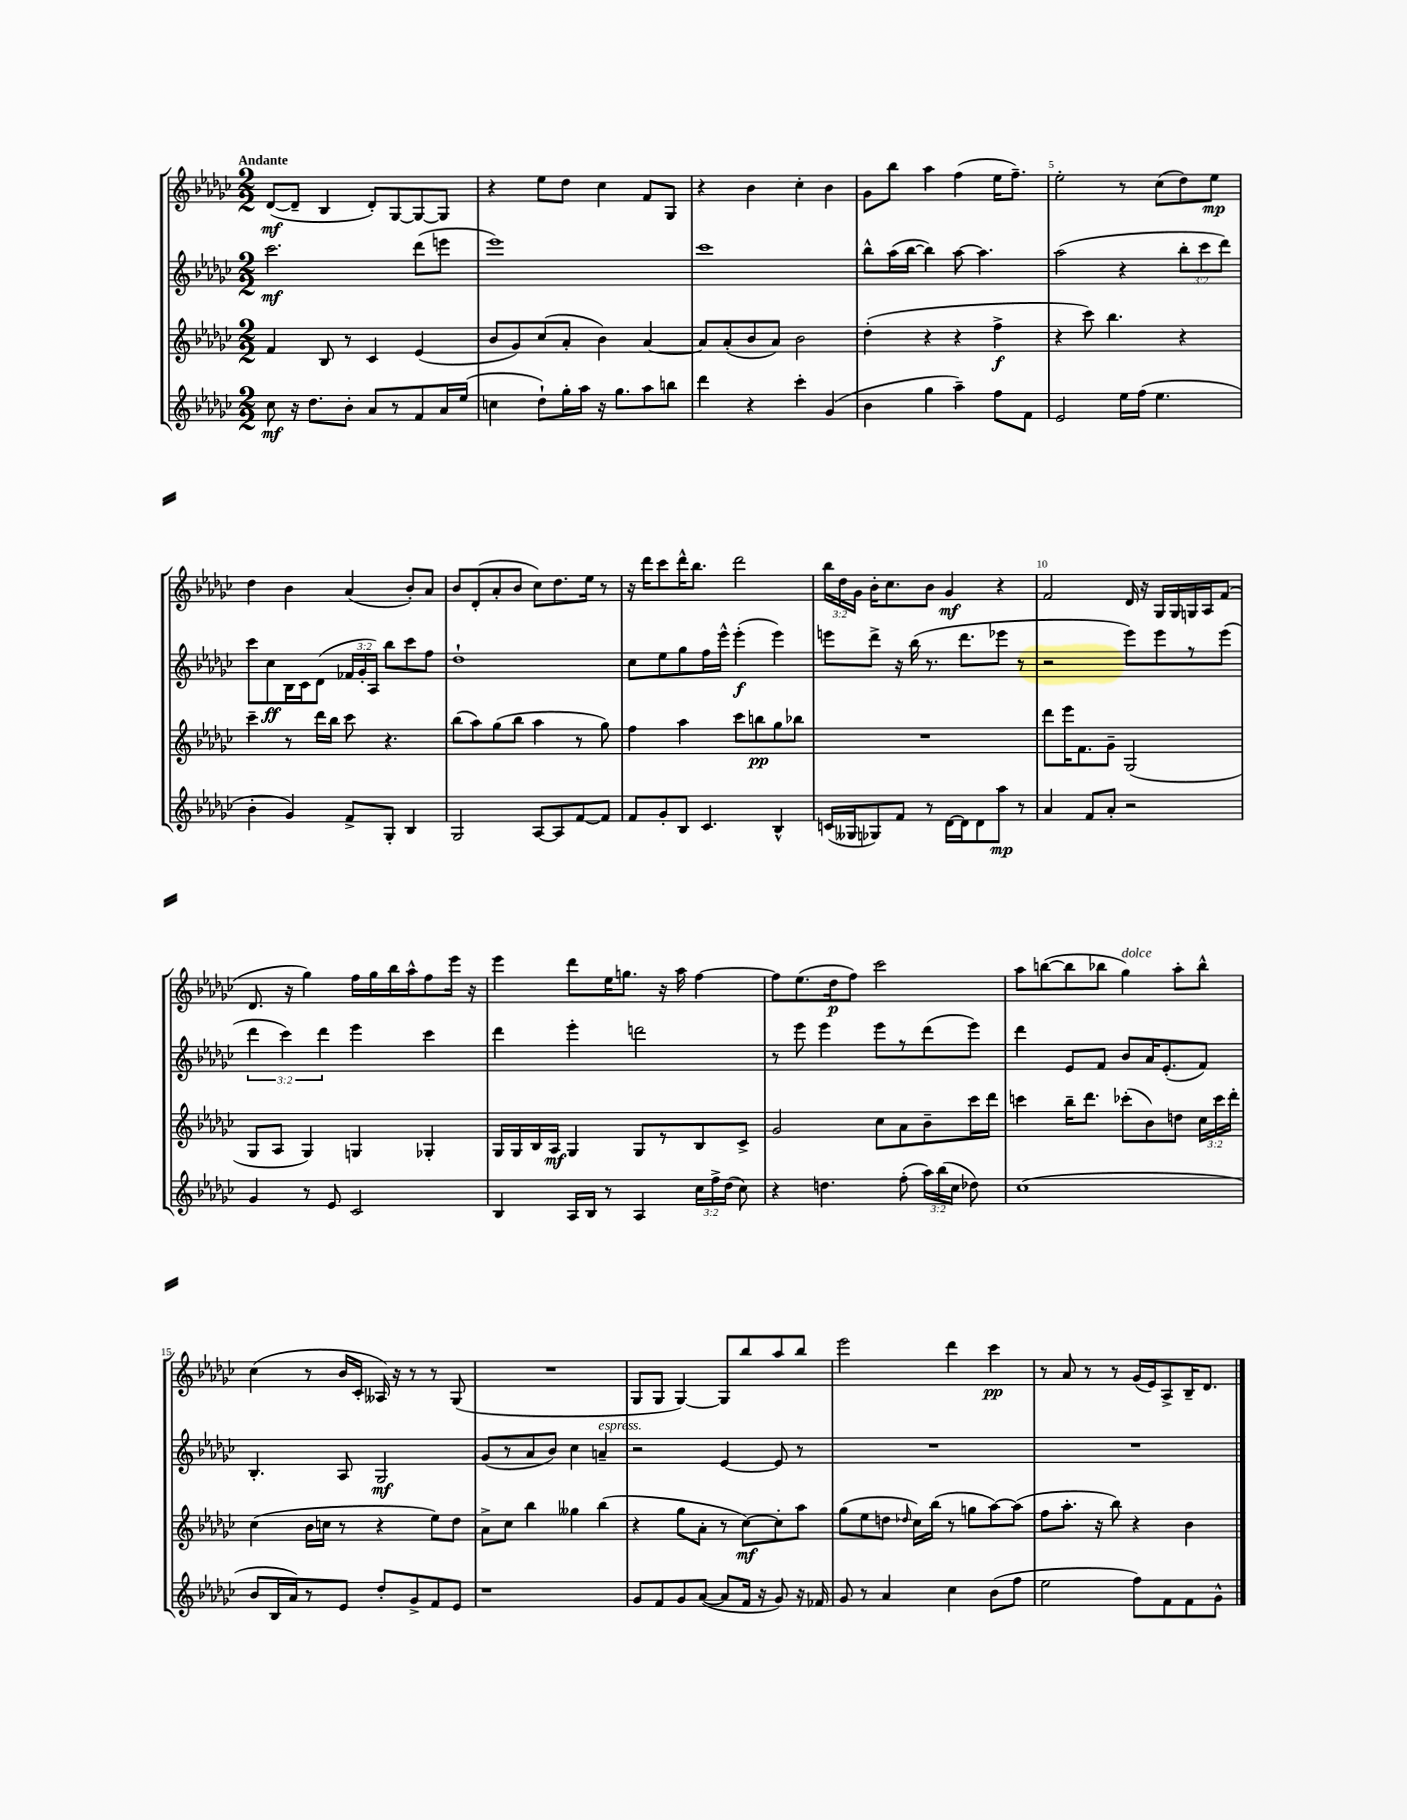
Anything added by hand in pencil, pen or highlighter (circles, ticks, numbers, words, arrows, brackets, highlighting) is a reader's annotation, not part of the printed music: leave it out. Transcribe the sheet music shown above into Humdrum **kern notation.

**kern	**kern	**kern	**kern
*staff4	*staff3	*staff2	*staff1
*clefG2	*clefG2	*clefG2	*clefG2
*k[b-e-a-d-g-c-]	*k[b-e-a-d-g-c-]	*k[b-e-a-d-g-c-]	*k[b-e-a-d-g-c-]
*M2/2	*M2/2	*M2/2	*M2/2
8cc-	4f	2.ccc-	([8d-
16r	.	.	8d-~]
8.dd-	.	.	.
.	8B-	.	4B-
8b-'	8r	.	.
8a-	4c-	.	8d-')
8r	.	.	[8G-
8f	(4e-	(8ddd-	8G-_
16a-	.	8eee	8G-]
(16ee-	.	.	.
=	=	=	=
4cc	8b-	1eee-)	4r
.	8g-)	.	.
8dd-`)	(8cc-	.	8ee-
16gg-'	8a-'	.	8dd-
16aa-	.	.	.
16r	4b-)	.	4cc-
8.gg-	.	.	.
8aa-	[4a-	.	8f
8bb	.	.	8G-
=	=	=	=
4ddd-	8a-]	1ccc-	4r
.	(8a-'	.	.
4r	8b-	.	4b-
.	8a-)	.	.
4ccc-'	2b-	.	4cc-'
(4g-	.	.	4b-
=	=	=	=
4b-	(4dd-'	8bb-^^	8g-
.	.	(16aa-	8bb-
.	.	[16bb-	.
4gg-	4r	4bb-])	4aa-
4aa-~)	4r	[8aa-	(4ff
.	.	4.aa-]	.
8ff	4ff^	.	16ee-
.	.	.	8.ff~)
8f	.	.	.
=	=	=	=
2e-	4r	(2aa-	2ee-'
.	8ccc-)	.	.
.	4.bb-	.	.
16ee-	.	4r	8r
(16ff	.	.	.
4.ee-	.	.	(8cc-
.	4r	12bb-'	8dd-)
.	.	12ccc-	.
.	.	.	8ee-
.	.	12ddd-)	.
=	=	=	=
4b-'	4ccc-~	8ccc-	4dd-
.	.	8cc-	.
4g-)	8r	16B-	4b-
.	.	16c-	.
.	16ddd-	(8d-	.
.	16bb-	.	.
8f^	8ccc-	24f-	(4a-
.	.	24g-'	.
.	.	24A-)	.
8G-'	4.r	8bb-	.
4B-	.	8ccc-	8b-')
.	.	8ff	8a-
=	=	=	=
2G-	(8bb-	1dd-`	8b-
.	8aa-)	.	(8d-'
.	(8gg-	.	8a-'
.	8bb-	.	8b-
[8A-	4aa-	.	8cc-)
8A-]	.	.	8.dd-
[8f	8r	.	.
.	.	.	16ee-
8f]	8gg-)	.	8r
=	=	=	=
8f	4ff	8cc-	16r
.	.	.	16ddd-
8g-'	.	8ee-	8ccc-
8B-	4aa-	8gg-	16ddd-^^
.	.	.	8.bb-
4.c-	.	16ff	.
.	.	16eee-^^	.
.	8ccc-	(4eee-'	2ddd-
.	8bb	.	.
4B-^^	8gg-	4eee-)	.
.	8bb-	.	.
=	=	=	=
(16c	1r	8eee	24bb-
.	.	.	24dd-
16G--	.	.	.
.	.	.	24g-
8G-)	.	8ddd-^	16b-'
.	.	.	8.cc-
8f	.	16r	.
.	.	(16bb-	.
8r	.	8.r	8b-
[16d-	.	.	4g-
16d-]	.	8.ddd-	.
8d-	.	.	.
8aa-	.	8eee-	4r
8r	.	8r	.
=	=	=	=
4a-	8ddd-	2r	2f
.	16eee-	.	.
.	8.f	.	.
8f	.	.	.
8a-'	8g-~	.	.
2r	(2G-	8eee-)	16d-
.	.	.	16r
.	.	8eee-	16G-
.	.	.	16G-
.	.	8r	16G
.	.	.	16A-
.	.	(8eee-	(8f
=	=	=	=
4g-	8G-	6ddd-	8.d-
.	8A-	.	.
.	.	6ccc-)	.
.	.	.	16r
8r	4G-)	.	4gg-)
.	.	6ddd-	.
8e-	.	.	.
2c-	4G	4eee-	16ff
.	.	.	16gg-
.	.	.	16bb-
.	.	.	16aa-^^
.	4G-'	4ccc-	8ff
.	.	.	16eee-
.	.	.	16r
=	=	=	=
4B-	16G-	4ddd-	4eee-
.	16G-	.	.
.	16B-	.	.
.	16A-	.	.
16A-	4G-	4eee-'	8ddd-
16B-	.	.	.
8r	.	.	16ee-
.	.	.	8.gg
4A-	8G-	2ddd	.
.	8r	.	16r
.	.	.	16aa-
24cc-	8B-	.	[4ff
24ff^	.	.	.
(24dd-	.	.	.
8cc-)	8c-^	.	.
=	=	=	=
4r	2g-	8r	8ff]
.	.	8eee-	(8.ee-
4.dd	.	4eee-	.
.	.	.	16dd-
.	.	.	8ff)
.	8cc-	8eee-	2ccc-
(8ff'	8a-	8r	.
24aa-)	8b-~	(8ddd-	.
(24bb-	.	.	.
24cc-	.	.	.
8dd-)	16ccc-	8eee-)	.
.	16ddd-	.	.
=	=	=	=
(1cc-	4ccc	4ddd-	8aa-
.	.	.	([8bb
.	16bb-~	8e-	8bb]
.	8.ddd-	.	.
.	.	8f	8bb-
.	(8ccc-'	8b-	4gg-)
.	8b-)	16a-	.
.	.	(8.e-'	.
.	8dd	.	8aa-'
.	24cc-	8f)	8bb-^^
.	24ccc-	.	.
.	24ddd-'	.	.
=	=	=	=
8b-	(4cc-	4.B-'	(4cc-
16B-	.	.	.
16a-)	.	.	.
8r	16b-	.	8r
.	16cc	.	.
8e-	8r	8A-	16b-
.	.	.	16c-'
8dd-'	4r	2G-	16A--)
.	.	.	16r
8g-^	.	.	8r
8f	8ee-)	.	8r
8e-	8dd-	.	(8G-
=	=	=	=
1r	8a-^	(8g-	1r
.	8cc-	8r	.
.	4bb-	8a-	.
.	.	8b-)	.
.	4gg--	4cc-	.
.	(4bb-	4a~	.
=	=	=	=
8g-	4r	2r	8G-
8f	.	.	8G-
8g-	8gg-	.	[4G-)
([8a-	8a-'	.	.
8a-]	8r	[4e-	8G-]
16f	[8cc-)	.	8bb-
16r	.	.	.
8g-)	8cc-']	8e-]	8aa-
16r	8aa-	8r	8bb-
16f-	.	.	.
=	=	=	=
8g-	(8gg-	1r	2eee-
8r	8ee-	.	.
4a-	8dd	.	.
.	16qqdd-	.	.
.	16cc-)	.	.
.	(16bb-	.	.
4cc-	8r	.	4ddd-
.	8gg	.	.
(8b-	[8aa-)	.	4ccc-
8ff	(8aa-]	.	.
=	=	=	=
2ee-	8ff	1r	8r
.	8.aa-'	.	8a-
.	.	.	8r
.	16r	.	.
.	8bb-)	.	8r
8ff)	4r	.	(16g-
.	.	.	16e-)
8f	.	.	8A-^
8f	4b-	.	16B-~
.	.	.	8.d-
8g-^^	.	.	.
==	==	==	==
*-	*-	*-	*-
